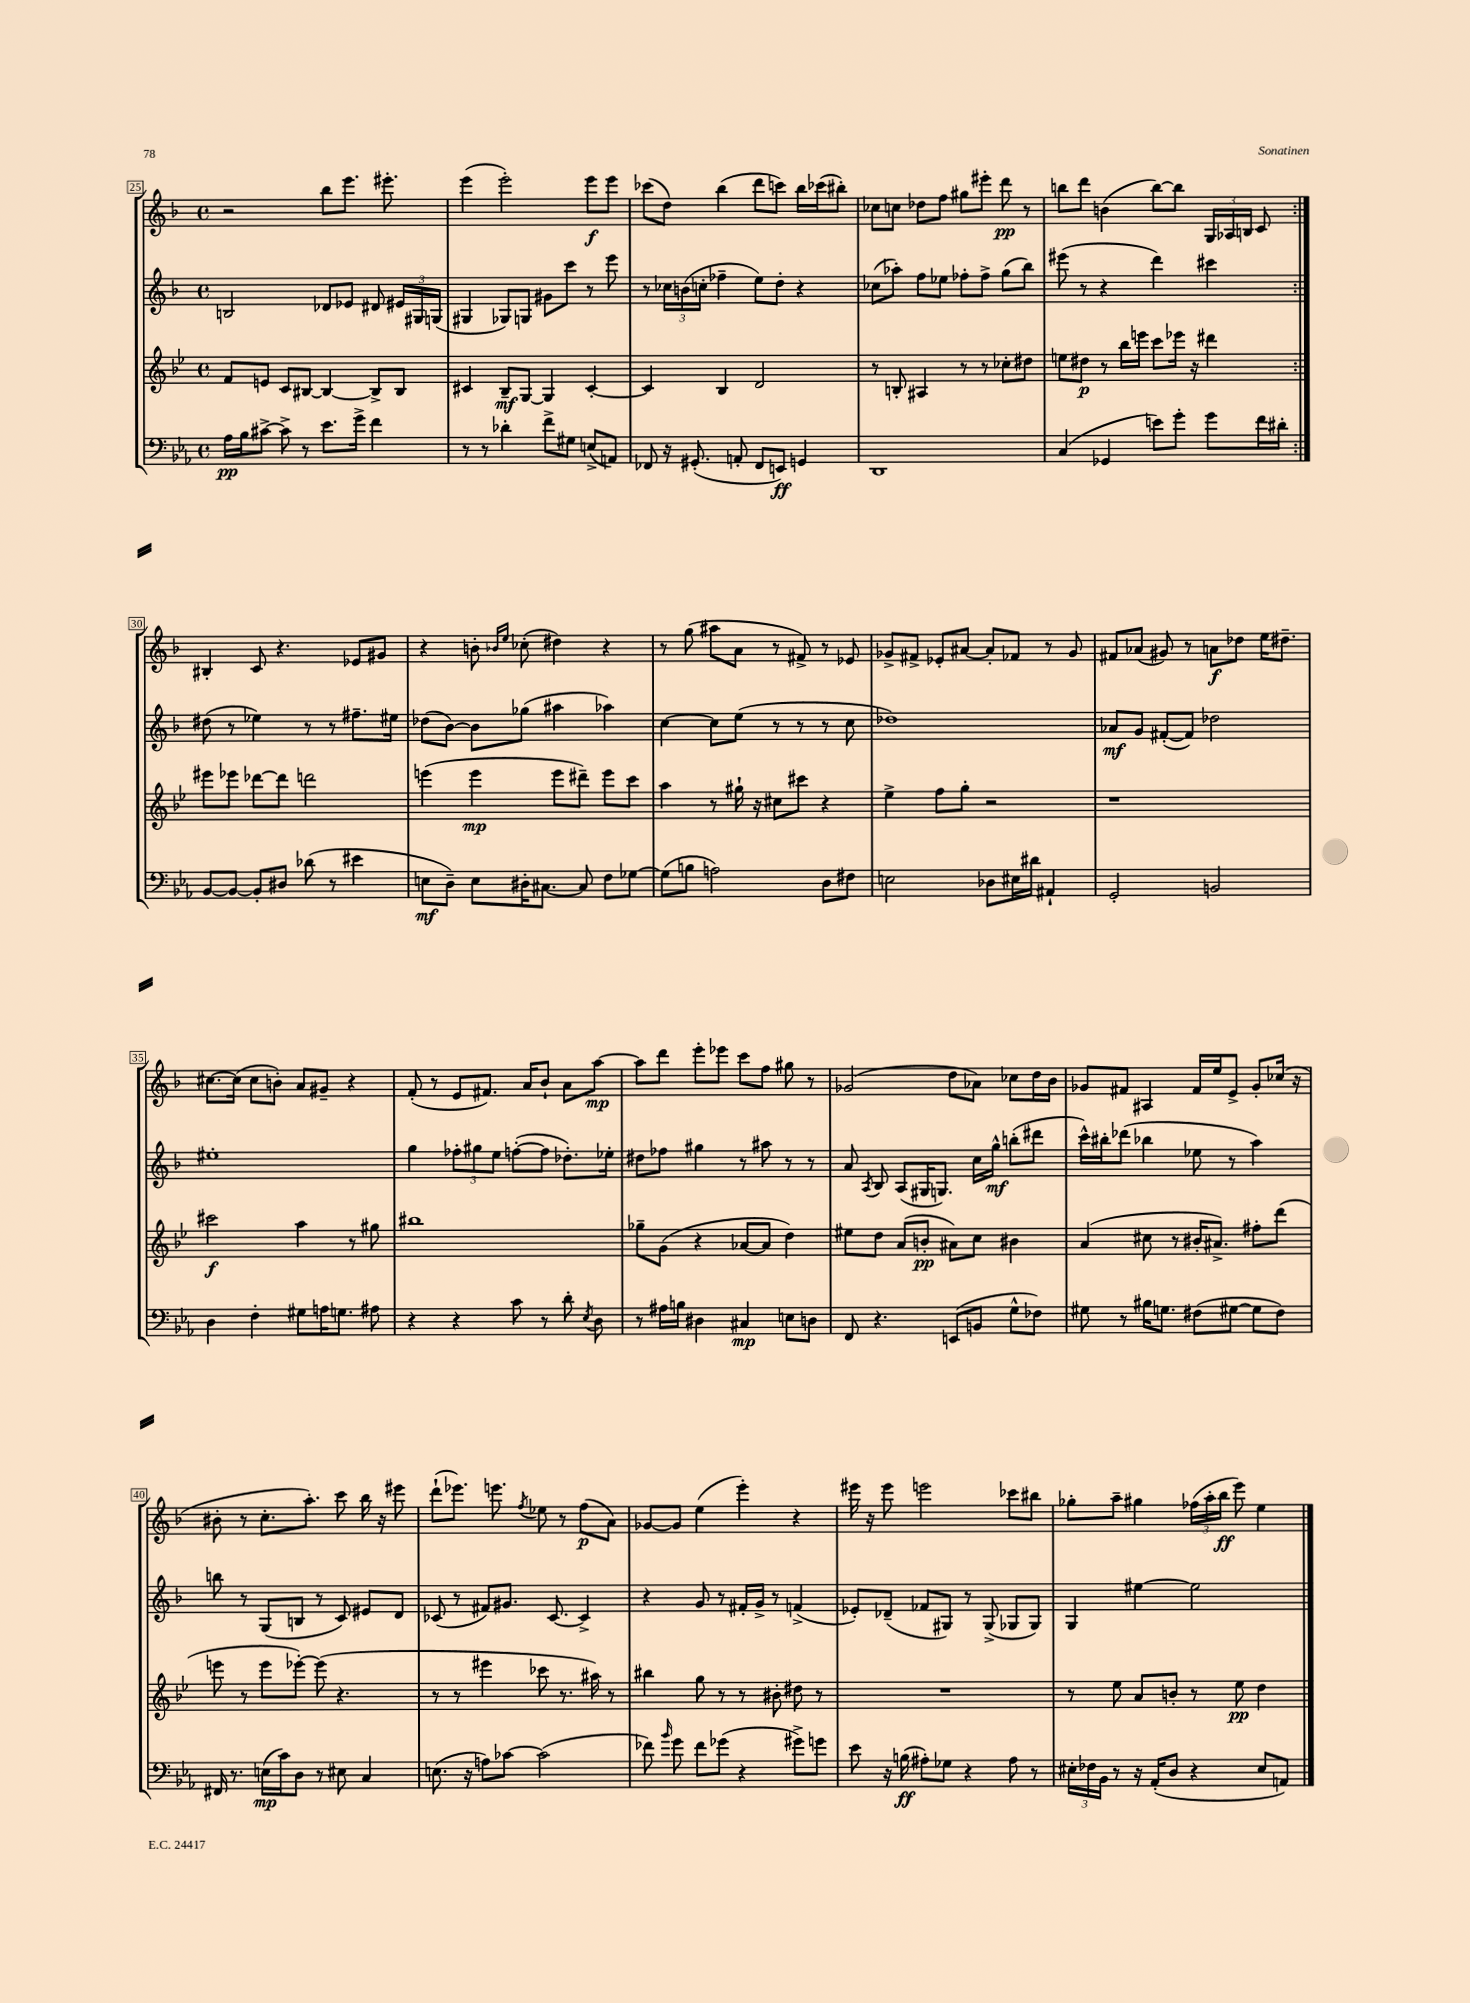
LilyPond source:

<<
\new StaffGroup <<
\new Staff = "s0" {
    \clef treble \key f \major \defaultTimeSignature \time 4/4
    \autoBeamOff \repeat volta 2 { r2 bes''8[ e'''8.] eis'''8.-. |
    e'''4( e'''2-.) e'''8[\f e'''8] |
    ces'''8[( d''8]) bes''4( d'''8[ c'''8]) bes''16[ ces'''16( bis''8]-.) |
    ces''8[ c''8] des''8[ f''8] gis''8[ eis'''8]-. d'''8\pp r8 |
    b''8[ d'''8] b'4( b''8[~) b''8] \tuplet 3/2 { g16[ aes16 b16] } c'8 | }
    bis4-. c'8 r4. ees'8[ gis'8] |
    r4 b'8-. \grace { bes'16[ e''16] } ces''8-.( dis''4) r4 |
    r8 g''8( ais''8[ a'8] r8 fis'8->) r8 ees'8 |
    ges'8[-> fis'8]-> ees'8[-. ais'8]~ ais'8[-. fes'8] r8 ges'8 |
    fis'8[ aes'8]( gis'8) r8 a'8[\f des''8] e''16[ dis''8.]-- |
    cis''8.[~ cis''16]( cis''8[ b'8]-.) a'8[ gis'8]-- r4 |
    f'8-.( r8 e'8[ fis'8.]) a'16[ bes'8]-! a'8[ a''8]~\mp |
    a''8[ d'''8] e'''8[-. ees'''8] c'''8[ f''8] gis''8 r8 |
    ges'2( d''8[ aes'8]) ces''8[ d''16 bes'16] |
    ges'8[ fis'8] ais4 fis'16[ e''16 e'8]-> ges'8[-. ces''16]( r16 |
    bis'8-. r8 c''8.[-. a''8.]-.) c'''8 bes''16 r16 eis'''8 |
    d'''8[-!( ees'''8.]) e'''8. \acciaccatura { f''8 } ees''8 r8 f''8[\p( a'8]) |
    ges'8[~ ges'8] e''4( e'''4-.) r4 |
    eis'''16 r16 eis'''8 e'''2 ces'''8[ bis''8] |
    ges''8[-. a''8]-- gis''4 \tuplet 3/2 { fes''16[( a''16-. bes''16]\ff } e'''8) e''4 \bar "|." |
}
\new Staff = "s1" {
    \clef treble \key f \major \defaultTimeSignature \time 4/4
    \autoBeamOff \repeat volta 2 { b2 des'8[ ees'8] dis'8 \tuplet 3/2 { eis'16[ gis16 g16]( } |
    gis4 ges8[) g8] gis'8[ c'''8] r8 e'''8 |
    r8 \tuplet 3/2 { ces''16[ b'16( c''16]-. } fes''4-- e''8[) d''8]-. r4 |
    ces''8[( aes''8]-.) f''8[ ees''8] fes''8[-. fes''8]-> g''8[( bes''8]) |
    eis'''8( r8 r4 d'''4) cis'''4 | }
    dis''8( r8 ees''4) r8 r8 fis''8.[-- eis''16] |
    des''8[( bes'8]~) bes'8[ ges''8]( ais''4 aes''4) |
    c''4~ c''8[ e''8]( r8 r8 r8 c''8 |
    des''1) |
    aes'8[\mf g'8] fis'8[~-.( fis'8]) des''2 |
    eis''1-. |
    g''4 \tuplet 3/2 { fes''8[-. gis''8 e''8] } f''8[~-.( f''8] des''8.[-.) ees''16]-. |
    dis''8[ fes''8] gis''4 r8 ais''8 r8 r8 |
    a'8 \acciaccatura { a8 } bes8 a8[( gis16 g8.]) c''16[ g''16]-^\mf b''8[-.( dis'''8] |
    c'''16[-^) bis''16-. des'''8]( bes''4 ees''8 r8 a''4) |
    b''8 r8 g8[( b8] r8 c'8) eis'8[ d'8] |
    ces'8( r8 fis'8[) gis'8.] ces'8.~ ces'4-> |
    r4 g'8 r8 fis'16[-. g'16]-> r8 f'4->( |
    ees'8[-.) des'8]--( fes'8[ gis8]) r8 gis8->( ges8[ ges8]) |
    g4 eis''4~ eis''2 \bar "|." |
}
\new Staff = "s2" {
    \clef treble \key bes \major \defaultTimeSignature \time 4/4
    \autoBeamOff \repeat volta 2 { f'8[ e'8] c'8[ bis8]~ bis4~ bis8[-> bis8] |
    cis'4 bes8[--\mf g8]~ g4 cis'4~-. |
    cis'4 bes4 d'2 |
    r8 b8-. ais4 r8 r8 ces''8[-. dis''8] |
    e''8[ dis''8]\p r8 bes''16[ e'''16] c'''8[ ees'''16] r16 dis'''4 | }
    eis'''8[ ees'''8] des'''8[~ des'''8] d'''2 |
    e'''4( e'''4\mp e'''8[ dis'''8]--) e'''8[ c'''8] |
    a''4 r8 gis''16-! r16 cis''8[ cis'''8] r4 |
    ees''4-> f''8[ g''8]-. r2 |
    r1 |
    cis'''2\f a''4 r8 gis''8 |
    bis''1 |
    ges''8[-- g'8]( r4 aes'8[~ aes'8] d''4) |
    eis''8[ d''8] a'8[( b'8]-.\pp ais'8[) c''8] bis'4 |
    a'4( cis''8 r8 bis'16[-. ais'8.]->) fis''8[-. d'''8]( |
    e'''8 r8 e'''8[ ees'''8]~-.) ees'''8( r4. |
    r8 r8 eis'''4 ces'''8 r8. ais''16) r8 |
    bis''4 g''8 r8 r8 bis'8-. dis''8 r8 |
    R1 |
    r8 ees''8 a'8[ b'8]-. r8 ees''8\pp d''4 \bar "|." |
}
\new Staff = "s3" {
    \clef bass \key ees \major \defaultTimeSignature \time 4/4
    \autoBeamOff \repeat volta 2 { aes16[\pp bes16 cis'8]~-> cis'8-> r8 ees'8.[ g'16]-> f'4 |
    r8 r8 des'4-. f'8[-> gis8] e8[->( a,8]) |
    fes,8 r16 gis,8.-.( a,8-. fes,8[ e,8]\ff) g,4 |
    d,1 |
    c4( ges,4 e'8[) g'8]-. g'8[ f'16 dis'16]-. | }
    bes,8[~ bes,8]~ bes,8[-. dis8] des'8( r8 eis'4 |
    e8[\mf d8]--) e8[ dis16-. cis8.]~ cis8 f8[ ges8]~ |
    ges8[( b8] a2) d8[ fis8] |
    e2 des8[ eis16 dis'16] ais,4-! |
    g,2-. b,2 |
    d4 f4-. gis8[ a16 g8.] ais8 |
    r4 r4 c'8 r8 d'8-. \acciaccatura { ees8 } d8 |
    r8 ais16[ b16] dis4 cis4\mp e8[ d8] |
    f,8 r4. e,8[( b,8] g8[-^ fes8]) |
    gis8 r8 bis16[ g8.] fis8[( gis8]~ gis8[ fis8]) |
    fis,16 r8. e16[\mp( c'16) d8] r8 eis8 c4 |
    e8.( r16 a8[) ces'8]~ ces'2( |
    fes'8) \grace { bes'16 } g'8 fes'8[ ges'8]( r4 gis'8[->) g'8] |
    ees'8 r16 b16\ff( ais8[-.) ges8] r4 ais8 r8 |
    \tuplet 3/2 { eis16[-. fes16 bes,16] } r8 r16 aes,16[-.( d8] r4 eis8[ a,8]) \bar "|." |
}
>>
>>
\layout { \context { \Score currentBarNumber = #25 \override BarNumber.stencil = #(make-stencil-boxer 0.1 0.3 ly:text-interface::print) } }
